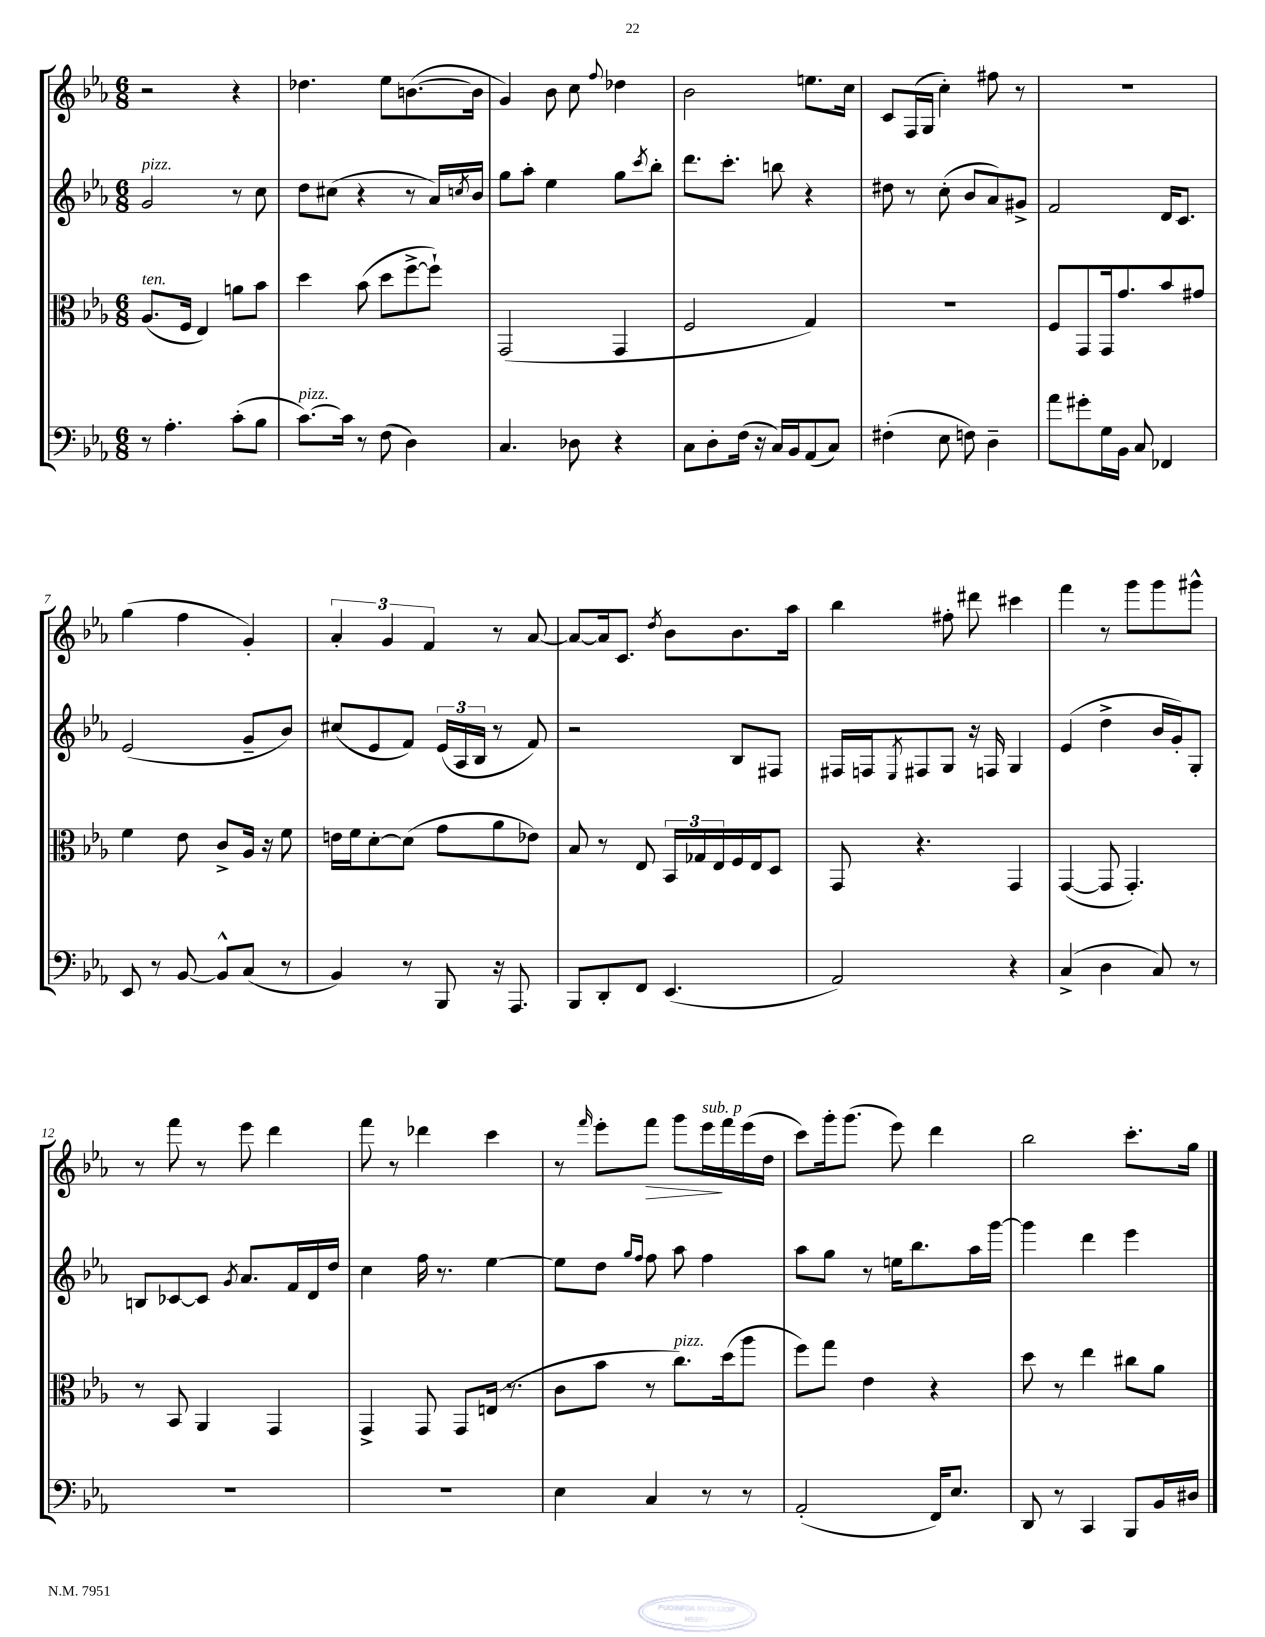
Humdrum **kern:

**kern	**kern	**kern	**kern
*staff4	*staff3	*staff2	*staff1
*clefF4	*clefC3	*clefG2	*clefG2
*k[b-e-a-]	*k[b-e-a-]	*k[b-e-a-]	*k[b-e-a-]
*M6/8	*M6/8	*M6/8	*M6/8
8r	(8.A-/L	2g/	2r
4.A-'\	.	.	.
.	16F/Jk	.	.
.	4E-/)	.	.
(8c'\L	8a\L	8r	4r
8B-\J	8b-\J	8cc\	.
=	=	=	=
[8.c\L)	4dd\	8dd\L	4.dd-\
.	.	(8cc#\J	.
16c\]Jk	.	.	.
8r	(8b-\	4r	.
(8F\	8dd\L	.	8ee-\L
4D\)	[8ff^\	8r	([8.b\
.	8ff`\]J)	16a-/LL)	.
.	.	8qcc/	.
.	.	16b-/JJ	16b\]Jk
=	=	=	=
4.C/	(2GG/	8gg\L	4g/)
.	.	8aa-'\J	.
.	.	4ee-\	8b-\
8D-\	.	.	8cc\
.	.	.	8qqff/
4r	4GG/	8gg\L	4dd-\
.	.	8qccc/	.
.	.	8bb-'\J	.
=	=	=	=
8C\L	2F/	8.ddd\L	2b-\
8D'\	.	.	.
.	.	8.ccc'\J	.
(16F\Jk	.	.	.
16r	.	.	.
16C/LL)	.	8bb\	.
16BB-/J	.	.	.
(8AA-/	4G/)	4r	8.ee\L
8C/J)	.	.	.
.	.	.	16cc\Jk
=	=	=	=
(4F#'\	2.r	8dd#\	8c/L
.	.	8r	(16F/L
.	.	.	16G/JJ
8E-\	.	(8cc'\	4cc'\)
8F\)	.	8b-/L	.
4D~\	.	8a-/)	8ff#\
.	.	8g#^/J	8r
=	=	=	=
8a-\L	8F/L	2f/	2.r
8g#'\	8GG/	.	.
16G\L	16GG/k	.	.
16BB-\JJ	8.g/	.	.
8C/	.	.	.
4FF-/	8b-/	16d/LK	.
.	.	8.c/J	.
.	8g#/J	.	.
=	=	=	=
8EE-/	4f\	(2e-/	(4gg\
8r	.	.	.
[8BB-/	8e-\	.	4ff\
8BB-^^/]L	8c^/L	.	.
(8C/J	16A-/Jk	8g~/L	4g'/)
.	16r	.	.
8r	8f\	8b-/J)	.
=	=	=	=
4BB-/)	16e\LL	(8cc#/L	6a-'/
.	16f\J	.	.
.	[8d'\	8e-/	.
.	.	.	6g/
8r	(8d\]J	8f/J)	.
.	.	.	6f/
8BBB-/	8g\L	(24e-/LL	.
.	.	24A-/	.
.	.	24B-/JJ	.
16r	8a-\	8r	8r
8.AAA-/	.	.	.
.	8e-\J)	8f/)	[8a-/
=	=	=	=
8BBB-/L	8B-/	2r	8a-/_L
8DD'/	8r	.	16a-/]k
.	.	.	8.c/J
8FF/J	8E-/	.	.
.	.	.	8qdd/
(4.EE-/	24BB-/LL	.	8b-\L
.	24G-/	.	.
.	24E-/	.	.
.	16F/	8B-/L	8.b-\
.	16E-/J	.	.
.	8D/J	8F#/J	.
.	.	.	16aa-\Jk
=	=	=	=
2AA-/)	8GG/	16F#/LL	4bb-\
.	.	16F/J	.
.	.	8qE-/	.
.	4.r	8F#/	.
.	.	8G/J	8ff#'\
.	.	16r	8ddd#\
.	.	16F/	.
4r	4GG/	4G/	4ccc#\
=	=	=	=
(4C^/	([4GG/	(4e-/	4fff\
4D\	8GG/]	4dd^\	8r
.	4.GG'/)	.	8ggg\L
8C/)	.	16b-/LL	8ggg\
.	.	16g'/J)	.
8r	.	8G'/J	8ggg#^^\J
=	=	=	=
2.r	8r	8B/L	8r
.	8BB-/	[8c-/	8fff\
.	4AA-/	8c-/]J	8r
.	.	8qg/	.
.	.	8.a-/L	8eee-\
.	4GG/	.	4ddd\
.	.	16f/L	.
.	.	16d/	.
.	.	16dd/JJ	.
=	=	=	=
2.r	4GG^/	4cc\	8fff\
.	.	.	8r
.	8GG/	16ff\	4ddd-\
.	.	8.r	.
.	8GG/L	.	.
.	(16E/Jk	[4ee-\	4ccc\
.	8.r	.	.
=	=	=	=
4E-\	8c\L	8ee-\]L	8r
.	.	.	16qqfff/
.	8b-\J	8dd\J	8eee-'\L
.	.	16qqgg/LL	.
.	.	16qqff/JJ	.
4C/	8r	8ff\	8fff\J
.	8.cc\L)	8aa-\	8ggg\L
8r	.	4ff\	16eee-\L
.	(16dd\k	.	16fff\
8r	8aa-\J	.	(16eee-\
.	.	.	16dd\JJ
=	=	=	=
(2AA-'/	8ff\L)	8aa-\L	8ccc\L)
.	8gg\J	8gg\J	16ggg'\k
.	.	.	(8.ggg\J
.	4e-\	8r	.
.	.	16ee\LK	8eee-\)
.	.	8.bb-\	.
16FF/LK)	4r	.	4ddd\
8.E-/J	.	.	.
.	.	16aa-\L	.
.	.	[16ggg\JJ	.
=	=	=	=
8DD/	8dd\	4ggg\]	2bb-\
8r	8r	.	.
4CC/	4ee-\	4ddd\	.
8BBB-/L	8cc#\L	4eee-\	8.ccc'\L
16BB-/L	8a-\J	.	.
16D#/JJ	.	.	16gg\Jk
==	==	==	==
*-	*-	*-	*-
